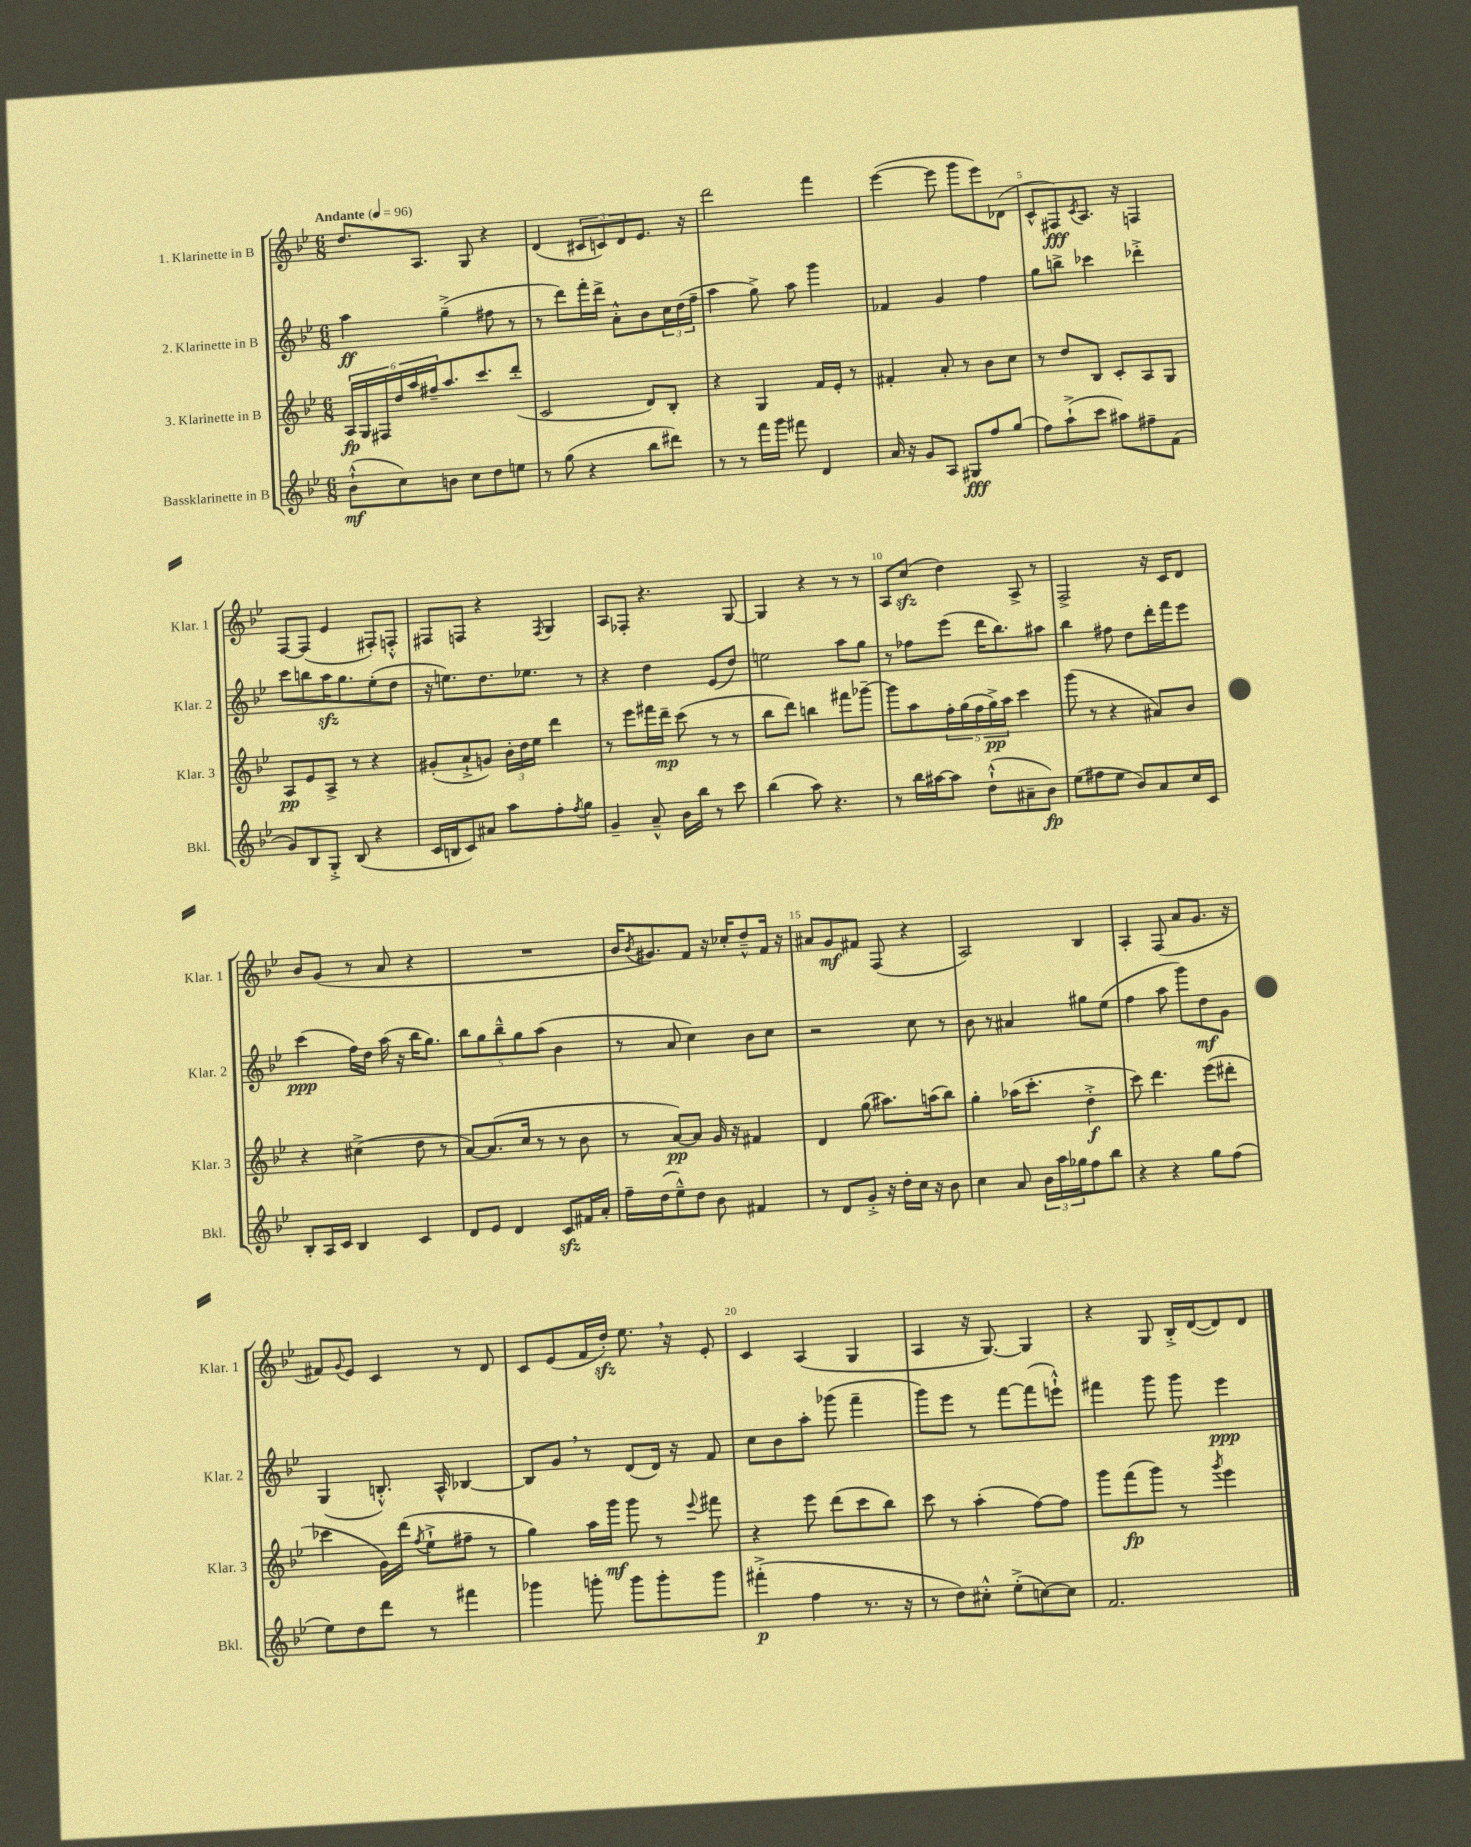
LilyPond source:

<<
\new StaffGroup <<
\new Staff = "s0" \with { instrumentName = "1. Klarinette in B" shortInstrumentName = "Klar. 1" } {
    \clef treble \key bes \major \numericTimeSignature \time 6/8 \tempo "Andante" 4 = 96
    d''8. a8. g8 r4 |
    d'4( \tuplet 3/2 { cis'8 c'8) d'8 } ees'8. r16 |
    d'''2 f'''4 |
    ees'''4~( ees'''8 g'''8 ees'''8) des'8( |
    c'8-^ fis8\fff) \acciaccatura { c'8 } a8. r16 f4 |
    f8~ f8( ees'4 fis8-.) f8-.-^ |
    fis8 f8 r4 \acciaccatura { f8 } g4 |
    a8 fes8-. r4. g8~ |
    g4 r4 r8 r8 |
    a8 c''8\sfz( d''4) a8-> r8 |
    f2-> r16 c'16 d'8 |
    bes'8 g'8( r8 a'8 r4 |
    R2. |
    bes'16 \acciaccatura { bes'8 } gis'8.) f'8 r16 ces''16-. d''8---^ f'16 r16 |
    ais'8 g'8\mf fis'8 f8( r4 |
    a2) bes4 |
    a4-. f8( a'8 g'8. r16 |
    fis'8) \appoggiatura { g'8 } ees'8 c'4 r8 d'8 |
    c'8 ees'8( f'16 d''16-.\sfz) ees''8. \breathe r16 ees'8-. |
    c'4 a4( g4 |
    a4 r16 g8.~) g4 |
    r4 g8 bes16-.-> d'16~( d'8) d'8 \bar "|." |
}
\new Staff = "s1" \with { instrumentName = "2. Klarinette in B" shortInstrumentName = "Klar. 2" } {
    \clef treble \key bes \major \numericTimeSignature \time 6/8
    a''4\ff g''4--->( fis''8 r8 |
    r8 d'''8) f'''16-. d'''16-> a'8-.-^ bes'8 \tuplet 3/2 { c''16 d''16( f''16-- } |
    a''4 g''8->) a''8 g'''4 |
    fes'4 g'4 f''4 |
    g''8 b''8-> ces'''4 des'''4-.-> |
    c'''8 b''8 a''16\sfz g''8. ees''8-.( d''8 |
    r16 e''8.) d''8. ees''8. r8 |
    r4 d''4 ees'8( d''8) |
    e''2 a''8 g''8 |
    r8 fes''8 ees'''8( d'''16 bes''8.) ais''8 |
    bes''4 fis''8 d''8 d'''16-. f'''16 ees'''8 |
    c'''4\ppp( f''16) d''16 a''16( r16 bes''16 g''8.) |
    \tuplet 5/4 { bes''8 g''8 bes''8---^ g''8 a''8( } bes'4 |
    r8 a'8 c''4) bes'8 c''8 |
    r2 c''8 r8 |
    bes'8 r8 ais'4 gis''8 ees''8( |
    f''4 a''8 g'''8) d''8\mf g'8 |
    g4( b8.-.-^) a16-^ bes4~ |
    bes8 g'8 \breathe r8 d'8( d'16) r16 f'8 |
    c''8 bes'8 a''8-. ges'''8( f'''4-- |
    g'''8) ees'''8 r8 f'''8~ f'''8( e'''8-!-^) |
    fis'''4 g'''8 g'''8 ees'''4\ppp \bar "|." |
}
\new Staff = "s2" \with { instrumentName = "3. Klarinette in B" shortInstrumentName = "Klar. 3" } {
    \clef treble \key bes \major \numericTimeSignature \time 6/8
    \tuplet 6/4 { a16\fp g16 fis16 d''16 a''16 fis''16-- } a''8. c'''8. d'''8-.( |
    c'2 d'8) bes8-. |
    r4 g4 f'16 ees'16-. r8 |
    fis'4-. a'8-. r8 bes'8 c''8 |
    r8 d''8 bes8 c'8-. a8 g8 |
    a8\pp ees'8 a8-> r8 r4 |
    gis'8-.( a'8-!-> g'8) \tuplet 3/2 { bes'16-. d''16 ees''16 } d'''4 |
    r8 ees'''8 fis'''16 d'''16--\mp c'''8( r8 r8 |
    bes''8 d'''8) b''4 fis'''8 ges'''8~-- |
    ges'''8 a''8 \tuplet 5/4 { f''16-. g''16( f''16 g''16->\pp) a''16 } c'''4 |
    g'''8( r8 r4 ais'8) bes'8 |
    r4 cis''4->( d''8 r8 |
    a'8~) a'8.( c''16 r8 r8 bes'8 |
    r8 a'8~\pp) a'8 g'16 r16 fis'4 |
    d'4 g''8( ais''8.) a''16( bes''8) |
    g''4-. aes''16( c'''8.-. d''4-.->\f |
    c'''8) d'''4. ees'''8( dis'''8-. |
    ces'''4 g'16) d'''16( \acciaccatura { f''8 } ees''8-!-> fis''8-- r8 |
    g''4) a''16 g'''16\mf g'''8 r8 \appoggiatura { ees'''8 } fis'''8 |
    r4 ees'''8 d'''8( c'''8 bes''8) |
    c'''8 r8 a''4-.( f''8~) f''8 |
    g'''8 f'''8\fp( g'''8) r8 \acciaccatura { g'''8 } ees'''4 \bar "|." |
}
\new Staff = "s3" \with { instrumentName = "Bassklarinette in B" shortInstrumentName = "Bkl." } {
    \clef treble \key bes \major \numericTimeSignature \time 6/8
    bes'8-!-^\mf( c''8) b'8 c''8 d''8 e''8 |
    r8 g''8( r4 bes''8 dis'''8) |
    r8 r8 f'''16 g'''16 fis'''8 d'4 |
    a'16 r16 g'8 a8 gis8\fff f''8 g''8( |
    f''8) a''8-!->( c'''8 ais''8) fis''8-- f'8( |
    g'8) bes8 g8-.-> bes8( r4 |
    c'16 b16 c'8) ais'8 a''8 f''8-. \acciaccatura { f''8 } g''8 |
    g'4-- a'8---^ bes'16 bes''16 r8 c'''8 |
    bes''4( a''8) r4. |
    r8 bes''16 ais''16~ ais''8 d''8-!-^( ais'8-- bes'8\fp) |
    ees''8( fis''8 ees''8 bes'8) a'8 c''16 c'16 |
    bes8-. a16 c'16 bes4 c'4 |
    d'8 ees'8 d'4 c'8\sfz fis'16 a'16-. |
    f''16-- d''16( ees''8---^) d''8 bes'8 fis'4 |
    r8 d'8 g'8-.-> r16 d''16-. c''16 r16 bes'8 |
    c''4 a'8 \tuplet 3/2 { bes'16 a''16 ges''16 } f''8 bes''8 |
    r4 r4 g''8 f''8( |
    ees''8) d''8 d'''8 r8 fis'''4 |
    ges'''4 g'''8-. g'''8 g'''8-. g'''8 |
    fis'''4-.->\p( f''4 r8. r16 |
    r8 d''8) cis''8-.-^ ees''8-.->( c''8~) c''8 |
    f'2. \bar "|." |
}
>>
>>
\layout { \context { \Score \override BarNumber.break-visibility = ##(#f #t #t) barNumberVisibility = #(every-nth-bar-number-visible 5) } }
